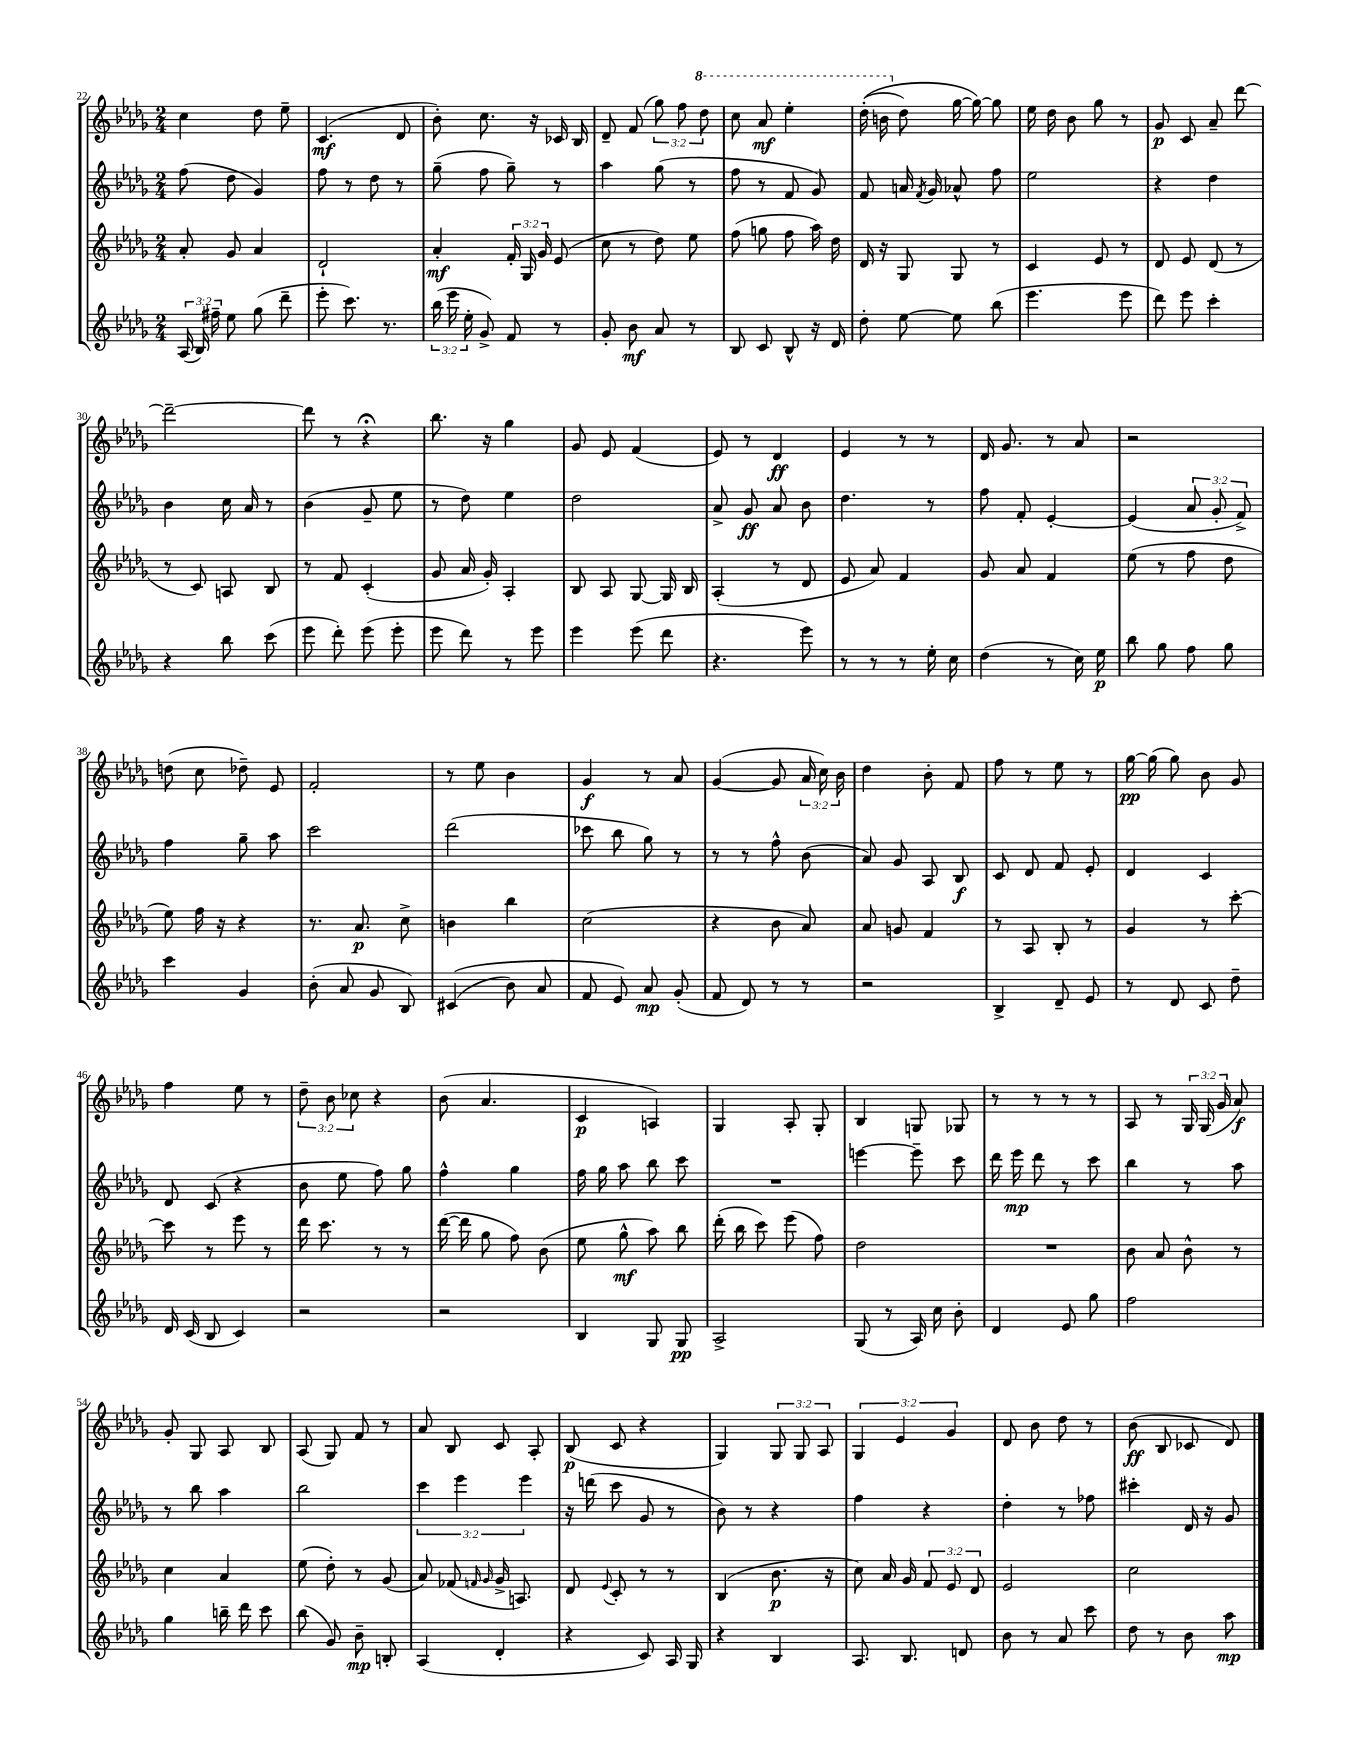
<<
\new StaffGroup <<
\new Staff = "s0" {
    \clef treble \key des \major \numericTimeSignature \time 2/4 \override Staff.TupletNumber.text = #tuplet-number::calc-fraction-text
    \autoBeamOff c''4 des''8 ees''8-- |
    c'4.\mf( des'8 |
    bes'8-.) c''8. r16 ces'16 bes16 |
    des'8-- f'8( \tuplet 3/2 { ges''8) f''8 \ottava #1 des'''8 } |
    c'''8 aes''8\mf ees'''4-. |
    des'''16-.(\( b''16 \ottava #0 des''8) ges''16~ ges''16~\) ges''8 |
    ees''16 des''16 bes'8 ges''8 r8 |
    ges'8\p c'8 aes'8-- des'''8~ |
    des'''2~-- |
    des'''8 r8 r4\fermata |
    bes''8. r16 ges''4 |
    ges'8 ees'8 f'4( |
    ees'8) r8 des'4\ff |
    ees'4 r8 r8 |
    des'16 ges'8. r8 aes'8 |
    r2 |
    d''8( c''8 des''8--) ees'8 |
    f'2-. |
    r8 ees''8 bes'4 |
    ges'4\f r8 aes'8 |
    ges'4~( ges'8 \tuplet 3/2 { aes'16 c''16) bes'16 } |
    des''4 bes'8-. f'8 |
    f''8 r8 ees''8 r8 |
    ges''16~\pp ges''16( ges''8) bes'8 ges'8 |
    f''4 ees''8 r8 |
    \tuplet 3/2 { des''8-- bes'8 ces''8 } r4 |
    bes'8( aes'4. |
    c'4\p a4) |
    ges4 aes8-. ges8-. |
    bes4 g8 ges8 |
    r8 r8 r8 r8 |
    aes8 r8 \tuplet 3/2 { ges16 ges16( ges'16 } aes'8\f) |
    ges'8-. ges8 aes8 bes8 |
    aes8( ges8) f'8 r8 |
    aes'8 bes8 c'8 aes8-. |
    bes8\p( c'8 r4 |
    ges4) \tuplet 3/2 { ges8 ges8 aes8 } |
    \tuplet 3/2 { ges4 ees'4 ges'4 } |
    des'8 bes'8 des''8 r8 |
    bes'8\ff( bes8 ces'8 des'8) \bar "|." |
}
\new Staff = "s1" {
    \clef treble \key des \major \numericTimeSignature \time 2/4 \override Staff.TupletNumber.text = #tuplet-number::calc-fraction-text
    \autoBeamOff f''8( des''8 ges'4) |
    f''8 r8 des''8 r8 |
    ges''8--( f''8 ges''8--) r8 |
    aes''4 ges''8( r8 |
    f''8 r8 f'8 ges'8) |
    f'8 a'16 \acciaccatura { f'8 } ges'16 aes'8-^ f''8 |
    ees''2 |
    r4 des''4 |
    bes'4 c''16 aes'16 r8 |
    bes'4( ges'8-- ees''8 |
    r8 des''8) ees''4 |
    des''2 |
    aes'8-> ges'8\ff aes'8 bes'8 |
    des''4. r8 |
    f''8 f'8-. ees'4~-. |
    ees'4( \tuplet 3/2 { aes'8 ges'8-. f'8->) } |
    f''4 ges''8-- aes''8 |
    c'''2 |
    des'''2( |
    ces'''8 bes''8 ges''8) r8 |
    r8 r8 f''8-^ bes'8( |
    aes'8) ges'8 aes8 bes8\f |
    c'8 des'8 f'8 ees'8-. |
    des'4 c'4 |
    des'8 c'8( r4 |
    bes'8 ees''8 f''8) ges''8 |
    f''4-^ ges''4 |
    f''16 ges''16 aes''8 bes''8 c'''8 |
    R2 |
    e'''4~ e'''8-- c'''8 |
    des'''16 ees'''16\mp des'''8 r8 c'''8 |
    bes''4 r8 aes''8 |
    r8 bes''8 aes''4 |
    bes''2 |
    \tuplet 3/2 { c'''4 ees'''4 ees'''4 } |
    r16 d'''16( c'''8 ges'8 r8 |
    bes'8) r8 r4 |
    f''4 r4 |
    des''4-. r8 fes''8 |
    cis'''4-. des'16 r16 ges'8 \bar "|." |
}
\new Staff = "s2" {
    \clef treble \key des \major \numericTimeSignature \time 2/4 \override Staff.TupletNumber.text = #tuplet-number::calc-fraction-text
    \autoBeamOff aes'8-. ges'8 aes'4 |
    des'2-! |
    aes'4-.\mf \tuplet 3/2 { f'16-. ges16 ges'16 } ees'8( |
    c''8 r8 des''8) ees''8 |
    f''8( g''8 f''8 aes''16) des''16 |
    des'16 r16 ges8 ges8 r8 |
    c'4 ees'8 r8 |
    des'8 ees'8 des'8( r8 |
    r8 c'8) a8 bes8 |
    r8 f'8 c'4-.( |
    ges'8 aes'16 ges'16-.) aes4-. |
    bes8 aes8 ges8~ ges16 bes16 |
    aes4-.( r8 des'8 |
    ees'8 aes'8) f'4 |
    ges'8 aes'8 f'4 |
    ees''8( r8 f''8 des''8 |
    ees''8) f''16 r16 r4 |
    r8. aes'8.\p c''8-> |
    b'4 bes''4 |
    c''2( |
    r4 bes'8 aes'8) |
    aes'8 g'8 f'4 |
    r8 aes8 bes8-. r8 |
    ges'4 r8 c'''8~-. |
    c'''8 r8 ees'''8 r8 |
    des'''16 c'''8. r8 r8 |
    des'''16~( des'''16 ges''8 f''8) bes'8( |
    ees''8 ges''8-^\mf aes''8) bes''8 |
    des'''16-.( bes''16 c'''8) ees'''8( f''8) |
    des''2 |
    R2 |
    bes'8 aes'8 bes'8-^ r8 |
    c''4 aes'4 |
    ees''8( des''8-.) r8 ges'8( |
    aes'8) fes'8( \grace { f'16 ges'16 } ges'16-> a8.) |
    des'8 \appoggiatura { ees'8 } c'8-. r8 r8 |
    bes4( bes'8.\p r16 |
    c''8) aes'16 ges'16 \tuplet 3/2 { f'8 ees'8 des'8 } |
    ees'2 |
    c''2 \bar "|." |
}
\new Staff = "s3" {
    \clef treble \key des \major \numericTimeSignature \time 2/4 \override Staff.TupletNumber.text = #tuplet-number::calc-fraction-text
    \autoBeamOff \tuplet 3/2 { aes16( bes16) fis''16-- } ees''8 ges''8( des'''8-- |
    ees'''8-. c'''8.) r8. |
    \tuplet 3/2 { bes''16( ees'''16 ees''16-. } ges'8->) f'8 r8 |
    ges'8-. bes'8\mf aes'8 r8 |
    bes8 c'8 bes8-^ r16 des'16 |
    des''8-. ees''8~ ees''8 bes''8( |
    ees'''4. ees'''8 |
    des'''8) ees'''8 c'''4-. |
    r4 bes''8 c'''8( |
    ees'''8 des'''8-.) ees'''8( ees'''8-. |
    ees'''8 des'''8) r8 ees'''8 |
    ees'''4 ees'''8( des'''8 |
    r4. ees'''8) |
    r8 r8 r8 ees''16-. c''16 |
    des''4( r8 c''16) ees''16\p |
    bes''8 ges''8 f''8 ges''8 |
    c'''4 ges'4 |
    bes'8-.( aes'8 ges'8 bes8) |
    cis'4(\( bes'8) aes'8 |
    f'8 ees'8\) aes'8\mp ges'8-.( |
    f'8 des'8) r8 r8 |
    r2 |
    bes4-> des'8-- ees'8 |
    r8 des'8 c'8 des''8-- |
    des'16 c'16( bes8 c'4) |
    r2 |
    r2 |
    bes4 ges8 ges8\pp |
    aes2-> |
    ges8( r8 aes16) c''16 bes'8-. |
    des'4 ees'8 ges''8 |
    f''2 |
    ges''4 b''16-- des'''16 c'''8 |
    bes''8( ges'8) bes'8--\mp b8-. |
    aes4( des'4-. |
    r4 c'8) aes16 ges16 |
    r4 bes4 |
    aes8. bes8. d'8 |
    bes'8 r8 aes'8 c'''8 |
    des''8 r8 bes'8 aes''8\mp \bar "|." |
}
>>
>>
\layout { \context { \Score currentBarNumber = #22 } }
